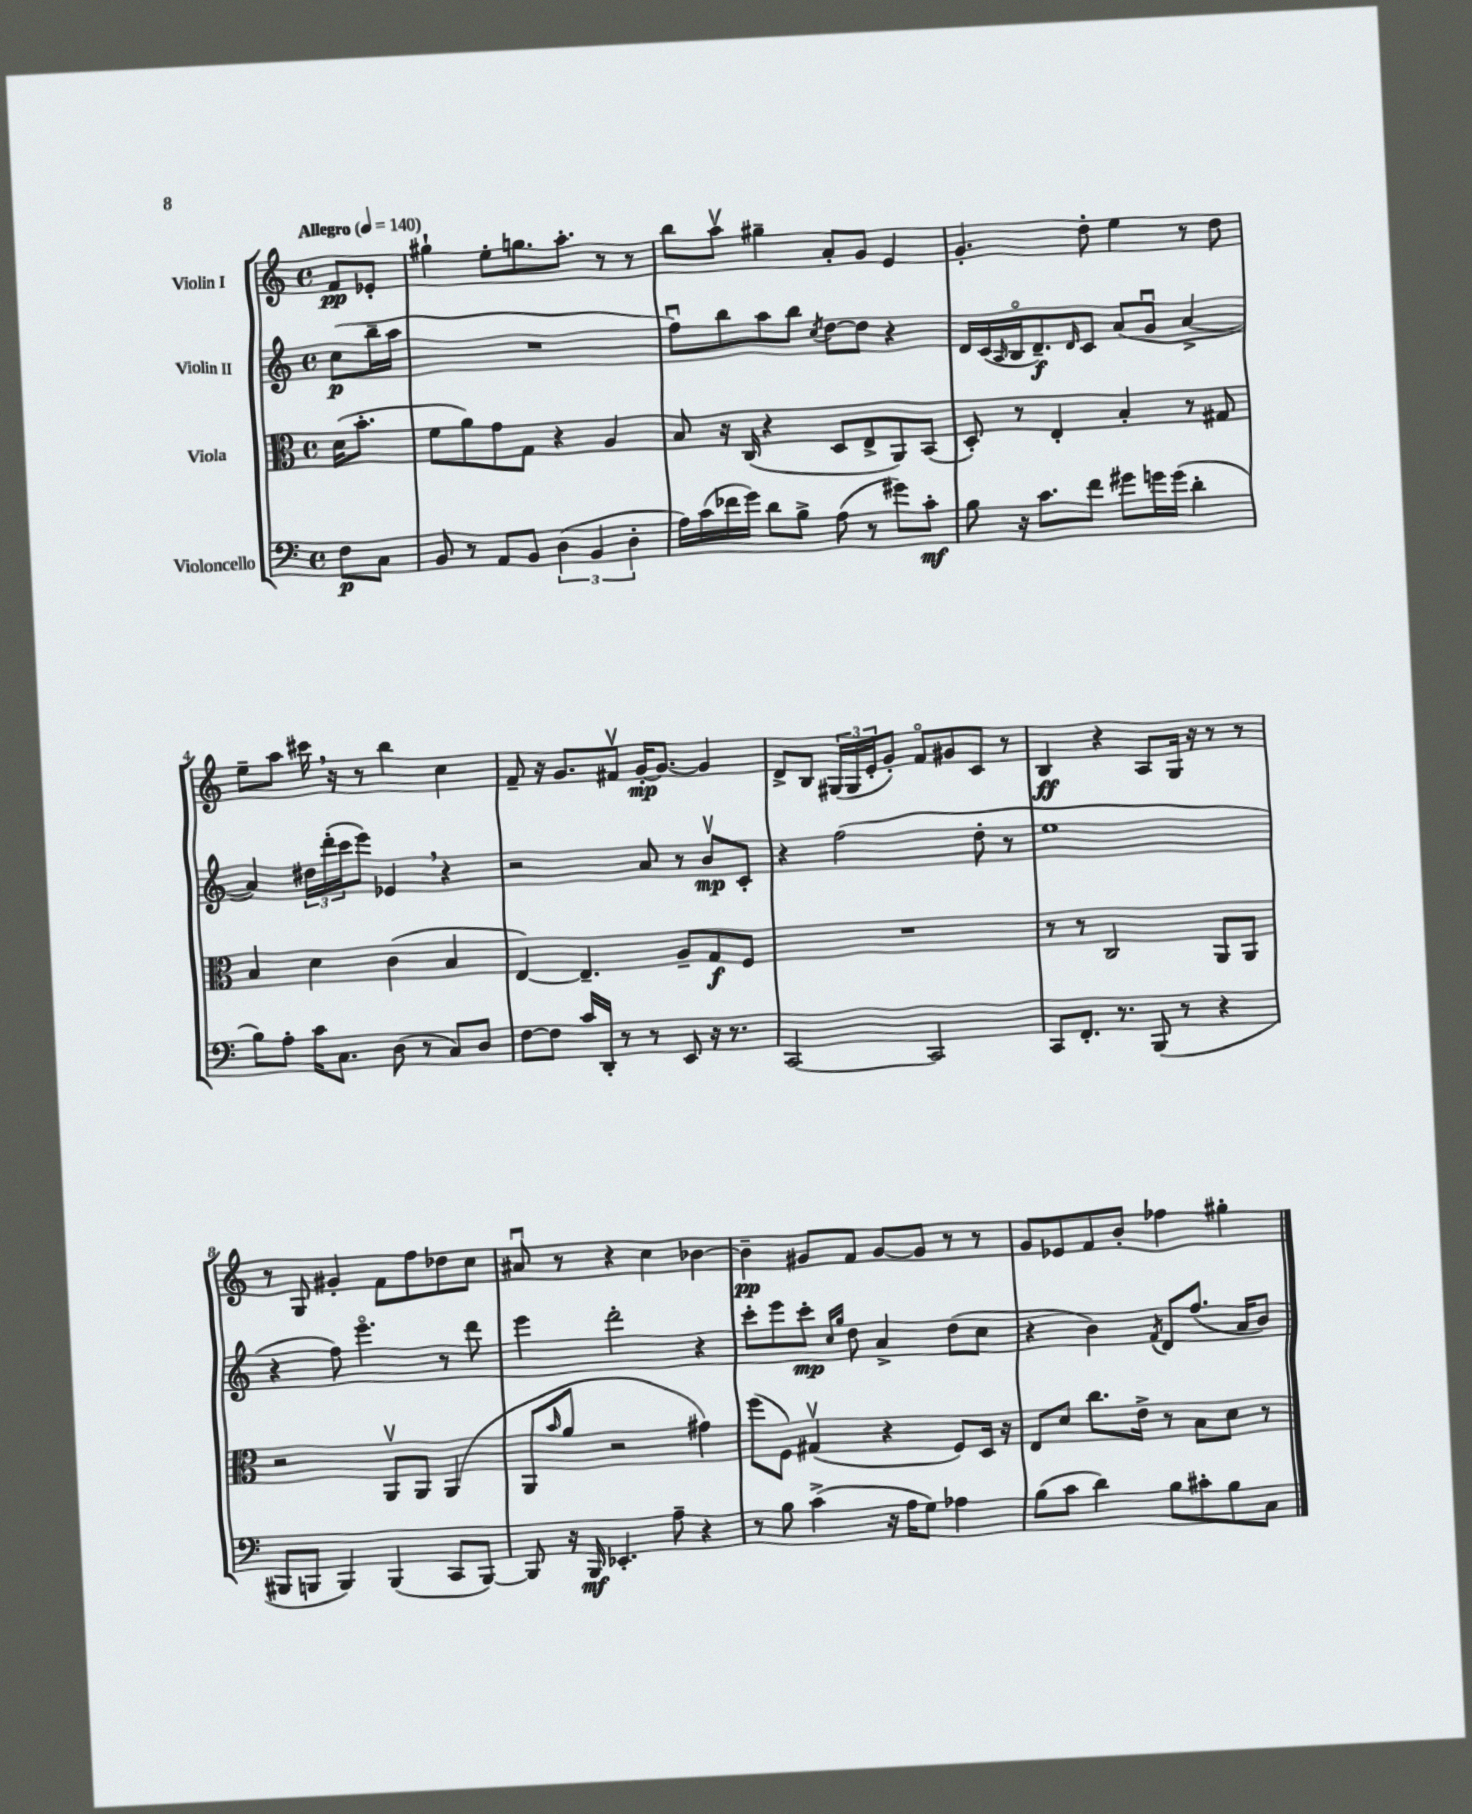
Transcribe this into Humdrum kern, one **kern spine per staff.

**kern	**kern	**kern	**kern
*staff4	*staff3	*staff2	*staff1
*clefF4	*clefC3	*clefG2	*clefG2
*k[]	*k[]	*k[]	*k[]
*M4/4	*M4/4	*M4/4	*M4/4
*met(c)	*met(c)	*met(c)	*met(c)
*MM140	*MM140	*MM140	*MM140
8F	(16d	(8cc	8f
.	8.b'	.	.
8C	.	16bb~	8e-'
.	.	16aa	.
=	=	=	=
8BB	8f	1r	4gg#`
8r	8a)	.	.
8AA	8g	.	8ee'
8BB	8G	.	8.gg
(6D	4r	.	.
.	.	.	8.aa'
6BB	.	.	.
.	4A	.	8r
6D'	.	.	.
.	.	.	8r
=	=	=	=
16A)	8B	8ffu)	8bb
(16c	.	.	.
16f-	16r	8bb	8aav
16g)	(16C	.	.
8d	4r	8aa	4gg#~
8B^	.	8bb	.
.	.	8qcc	.
(8A	8D	[8dd	8a'
8r	8E^	8dd]	8g
8g#)	8AA)	4r	4e
8c'	(8BB	.	.
=	=	=	=
8B	8D')	16d	4.g'
.	.	(16c	.
.	.	16qqA	.
16r	8r	16Bo	.
8.c	.	8.d~)	.
.	4E'	.	.
.	.	16qqd	.
8f	.	8c	8dd'
8g#	4B'	(8a	4ee
16g	.	8gu	.
(16g	.	.	.
4d'	8r	[4a^	8r
.	8G#	.	8dd
=	=	=	=
8B)	4B	4a])	8ee~
8A'	.	.	8aa
16c	4d	24dd#	16ccc#
.	.	(24ddd'	.
8.C	.	.	16r
.	.	24ccc	.
.	.	8eee)	8r
(8D	(4c	4e-	4bb
8r	.	.	.
8C)	4B	4r	4cc
8D	.	.	.
=	=	=	=
[8F	[4E)	2r	8f~
8F]	.	.	16r
.	.	.	8.g
16c	4.E~]	.	.
16DD'	.	.	.
8r	.	.	8f#v
8r	.	8a	[16g'
.	.	.	8.g_
8EE	8A~	8r	.
16r	8G	8bv	4g]
8.r	.	.	.
.	8F	8c'	.
=	=	=	=
[2CC	1r	4r	8d^
.	.	.	8B
.	.	(2ff	(24G#
.	.	.	24G#
.	.	.	24e'
.	.	.	8g')
2CC]	.	.	8fo
.	.	.	8g#
.	.	8dd'	8c
.	.	8r	8r
=	=	=	=
8CC	8r	1ee	4B
8.FF'	8r	.	.
.	2C	.	4r
8.r	.	.	.
(8BBB	.	.	8A
8r	.	.	16G
.	.	.	16r
4r	8AA	.	8r
.	8AA	.	8r
=	=	=	=
8BBB#	2r	4r	8r
8BBB	.	.	8G
4BBB)	.	8ff)	4g#'
.	.	4.eeeo	.
(4BBB	8AAv	.	8f
.	8AA	.	8ff
8CC	(4AA	8r	8dd-
[8BBB)	.	8ddd	8cc
=	=	=	=
8BBB]	8AA	4eee	8a#u
.	16qqb	.	.
16r	8a	.	8r
16BBB	.	.	.
4.EE-'	2r	2ddd'	4r
.	.	.	4cc
8A~	.	.	.
4r	4g#)	4r	[4b-
=	=	=	=
8r	(8ff	8ccc'	4b-~]
8B	8F)	8eee	.
(4c^	(4G#v	8ccc'	8g#
.	.	16qqcc	.
.	.	16qqgg	.
.	.	8dd	8f
16r	4r	4a^	[8g#
16A	.	.	.
8G)	.	.	8g#]
4A-	8F)	(8dd	8r
.	16D	8cc	8r
.	16r	.	.
=	=	=	=
(8B	8E	4r	8g
8c	8d	.	8e-
4d)	8.cc	4b)	8f
.	.	.	8b'
.	16e^	.	.
.	.	8qf	.
8B	8r	8d	4ff-
8c#'	8B	(8.ff	.
8B	8d	.	4gg#'
.	.	16a	.
8C	8r	8b)	.
==	==	==	==
*-	*-	*-	*-
